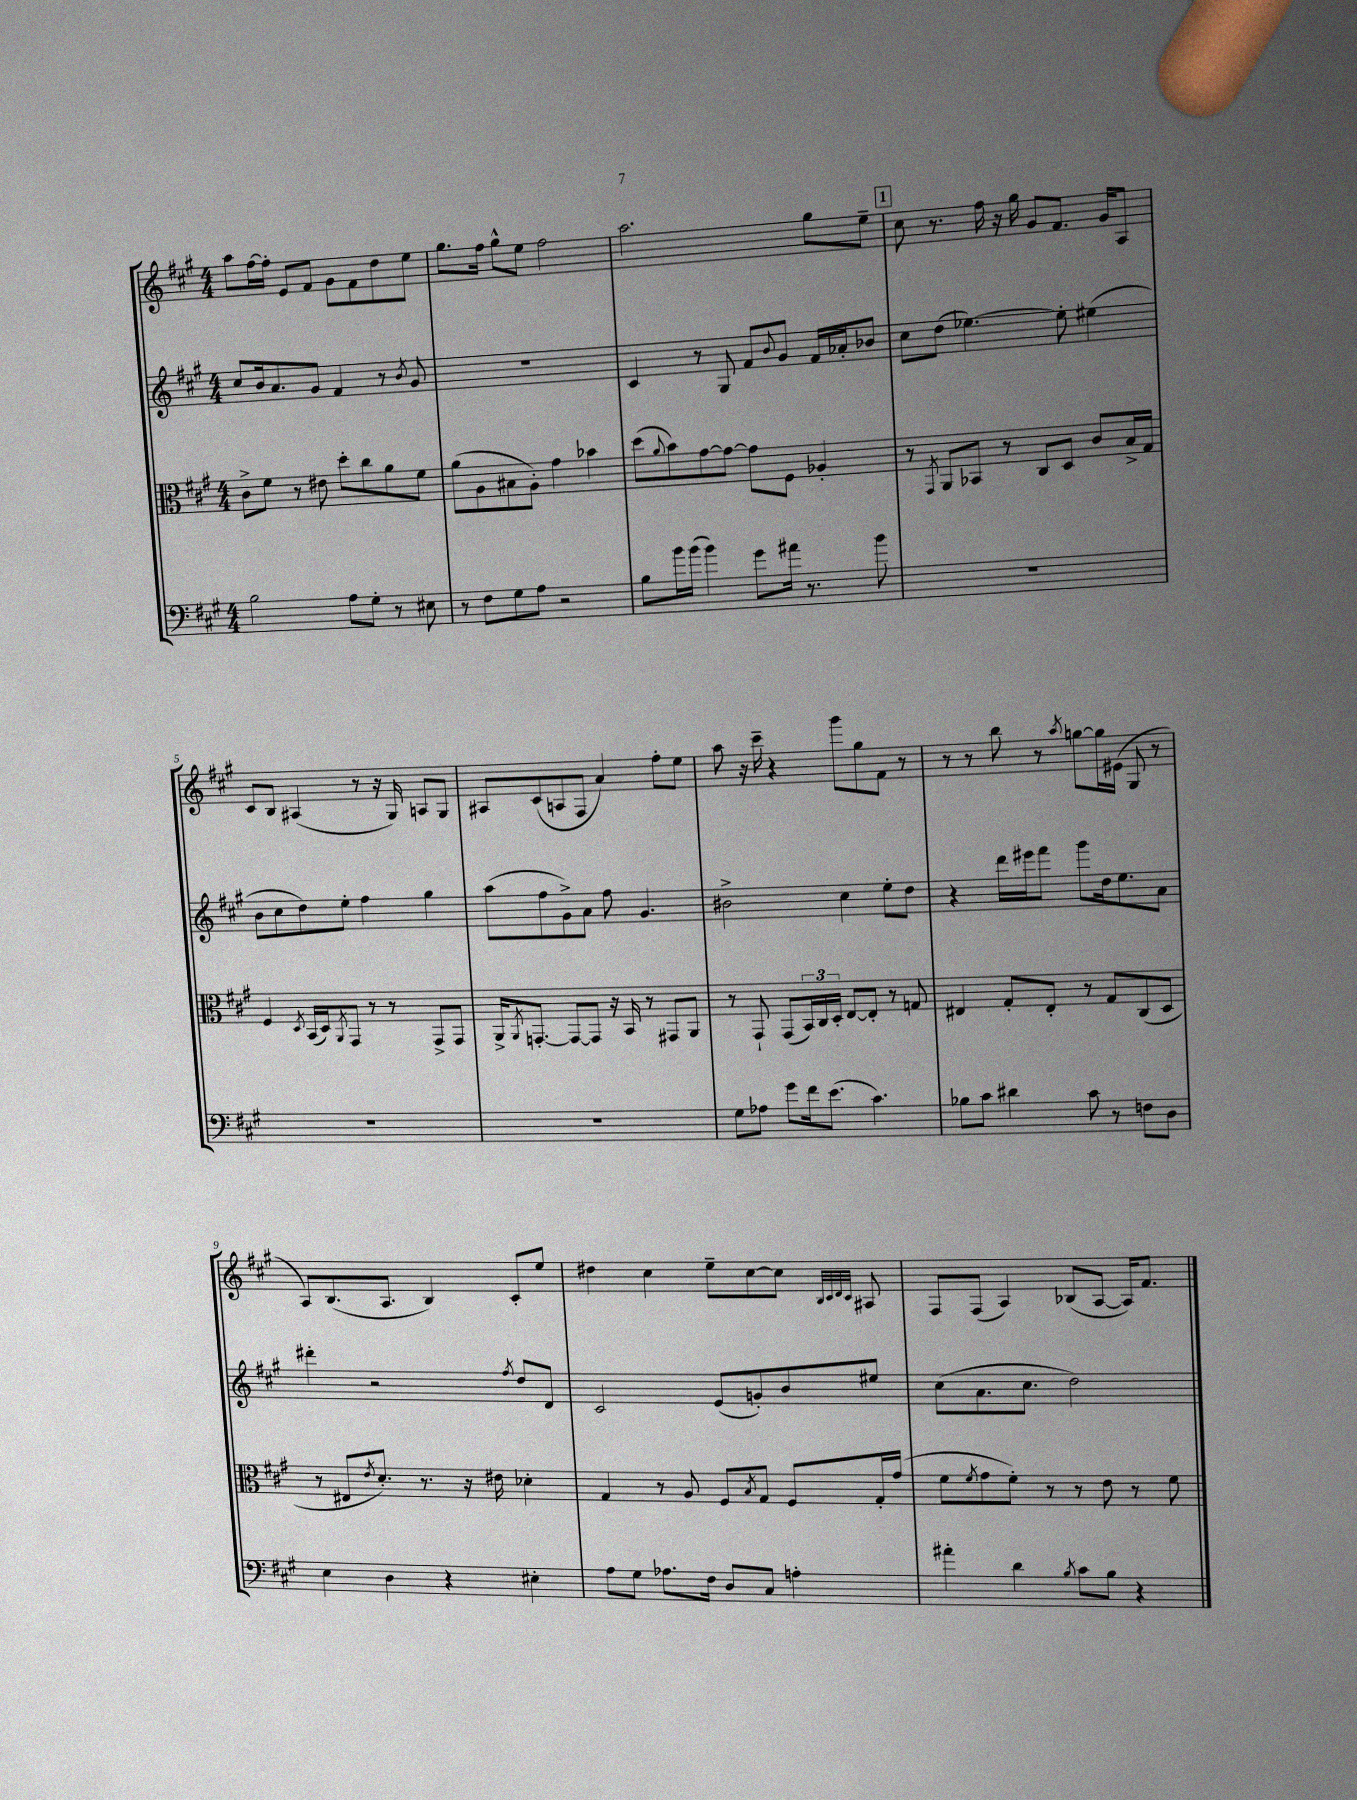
<<
\new StaffGroup <<
\new Staff = "s0" {
    \clef treble \key a \major \numericTimeSignature \time 4/4
    a''8 fis''16~ fis''16-. e'8 fis'8 gis'8 fis'8 d''8 e''8 |
    gis''8. fis''16 gis''8-^ e''8 fis''2 |
    a''2. gis''8 e''8-- |
    \mark \markup { \box "1" } cis''8 r8. fis''16 r16 gis''16 gis'8 fis'8. gis'16 a8 |
    cis'8 b8 ais4( r8 r16 gis16) a8 gis8 |
    ais8 cis'8( a8 fis8 a'4) fis''8-. e''8 |
    a''8 r16 cis'''16-- r4 gis'''8 gis''8 fis'8 r8 |
    r8 r8 b''8 r8 \acciaccatura { a''8 } g''8~ g''16 eis'16( gis8 r8 |
    a8) b8.( a8. b4) cis'8-. e''8 |
    dis''4 cis''4 e''8-- cis''8~ cis''8 \grace { b32 cis'32 d'32 cis'32 } ais8 |
    fis8 fis8( a4) bes8( a8~ a16) fis'8. \bar "|." |
}
\new Staff = "s1" {
    \clef treble \key a \major \numericTimeSignature \time 4/4
    cis''8 b'16 a'8. gis'8 fis'4 r8 \acciaccatura { b'8 } gis'8 |
    R1 |
    cis'4 r8 gis8 fis'8 \appoggiatura { b'8 } gis'8 fis'16 aes'16-. bes'8 |
    \mark \markup { \box "1" } cis''8 d''8( ees''4.~) ees''8-. eis''4( |
    b'8 cis''8 d''8) e''8-. fis''4 gis''4 |
    a''8( fis''8 gis'8->) a'8 fis''8 gis'4. |
    bis'2-> cis''4 e''8-. d''8 |
    r4 d'''16 eis'''16 fis'''8 gis'''8 d''16 e''8. a'8 |
    dis'''4-. r2 \acciaccatura { fis''8 } d''8 d'8 |
    cis'2 e'8( g'8-.) b'8 eis''8 |
    cis''8( a'8. cis''8. d''2) \bar "|." |
}
\new Staff = "s2" {
    \clef alto \key a \major \numericTimeSignature \time 4/4
    cis'8-> fis'8 r8 eis'8 d''8-. cis''8 a'8 fis'8 |
    a'8( a8 bis8 a8-.) gis'4 bes'4 |
    d''8( \appoggiatura { a'8 } b'8) gis'8~ gis'8~ gis'8 fis8 aes4-. |
    \mark \markup { \box "1" } r8 \acciaccatura { gis,8 } a,8 bes,8 r8 cis8 d8 cis'8 b16-> gis16 |
    fis4 \acciaccatura { d8 } b,16( d16) \acciaccatura { a,8 } gis,8 r8 r8 gis,8-> gis,8 |
    a,16-> \acciaccatura { a,8 } g,8.~-. g,8~ g,8 r16 b,16 r8 gis,8 a,8 |
    r8 gis,8-! gis,8( \tuplet 3/2 { b,16) cis16 d16-. } e8~ e8-. r8 g8 |
    eis4 gis8-. eis8-. r8 gis8 cis8( d8 |
    r8 eis8 \acciaccatura { e'8 } d'8.-.) r8. r16 eis'16 des'4-. |
    gis4 r8 a8 fis8 \acciaccatura { b8 } gis8 fis8 gis16-. gis'16( |
    fis'8 \acciaccatura { fis'8 } gis'8 fis'8-.) r8 r8 e'8 r8 fis'8 \bar "|." |
}
\new Staff = "s3" {
    \clef bass \key a \major \numericTimeSignature \time 4/4
    b2 a8 gis8-. r8 eis8 |
    r8 fis8 gis8 a8 r2 |
    b8 b'16 b'16( b'4) gis'8 ais'16 r8. b'8 |
    \mark \markup { \box "1" } R1 |
    R1 |
    R1 |
    gis8 aes8 gis'8 fis'16 e'8.( cis'4.) |
    bes8 cis'8 dis'4 cis'8 r8 f8 d8 |
    e4 d4 r4 eis4-. |
    a8 gis8 aes8. fis16 d8 cis8 a4-. |
    ais'4-. d'4 \acciaccatura { b8 } cis'8 b8 r4 \bar "|." |
}
>>
>>
